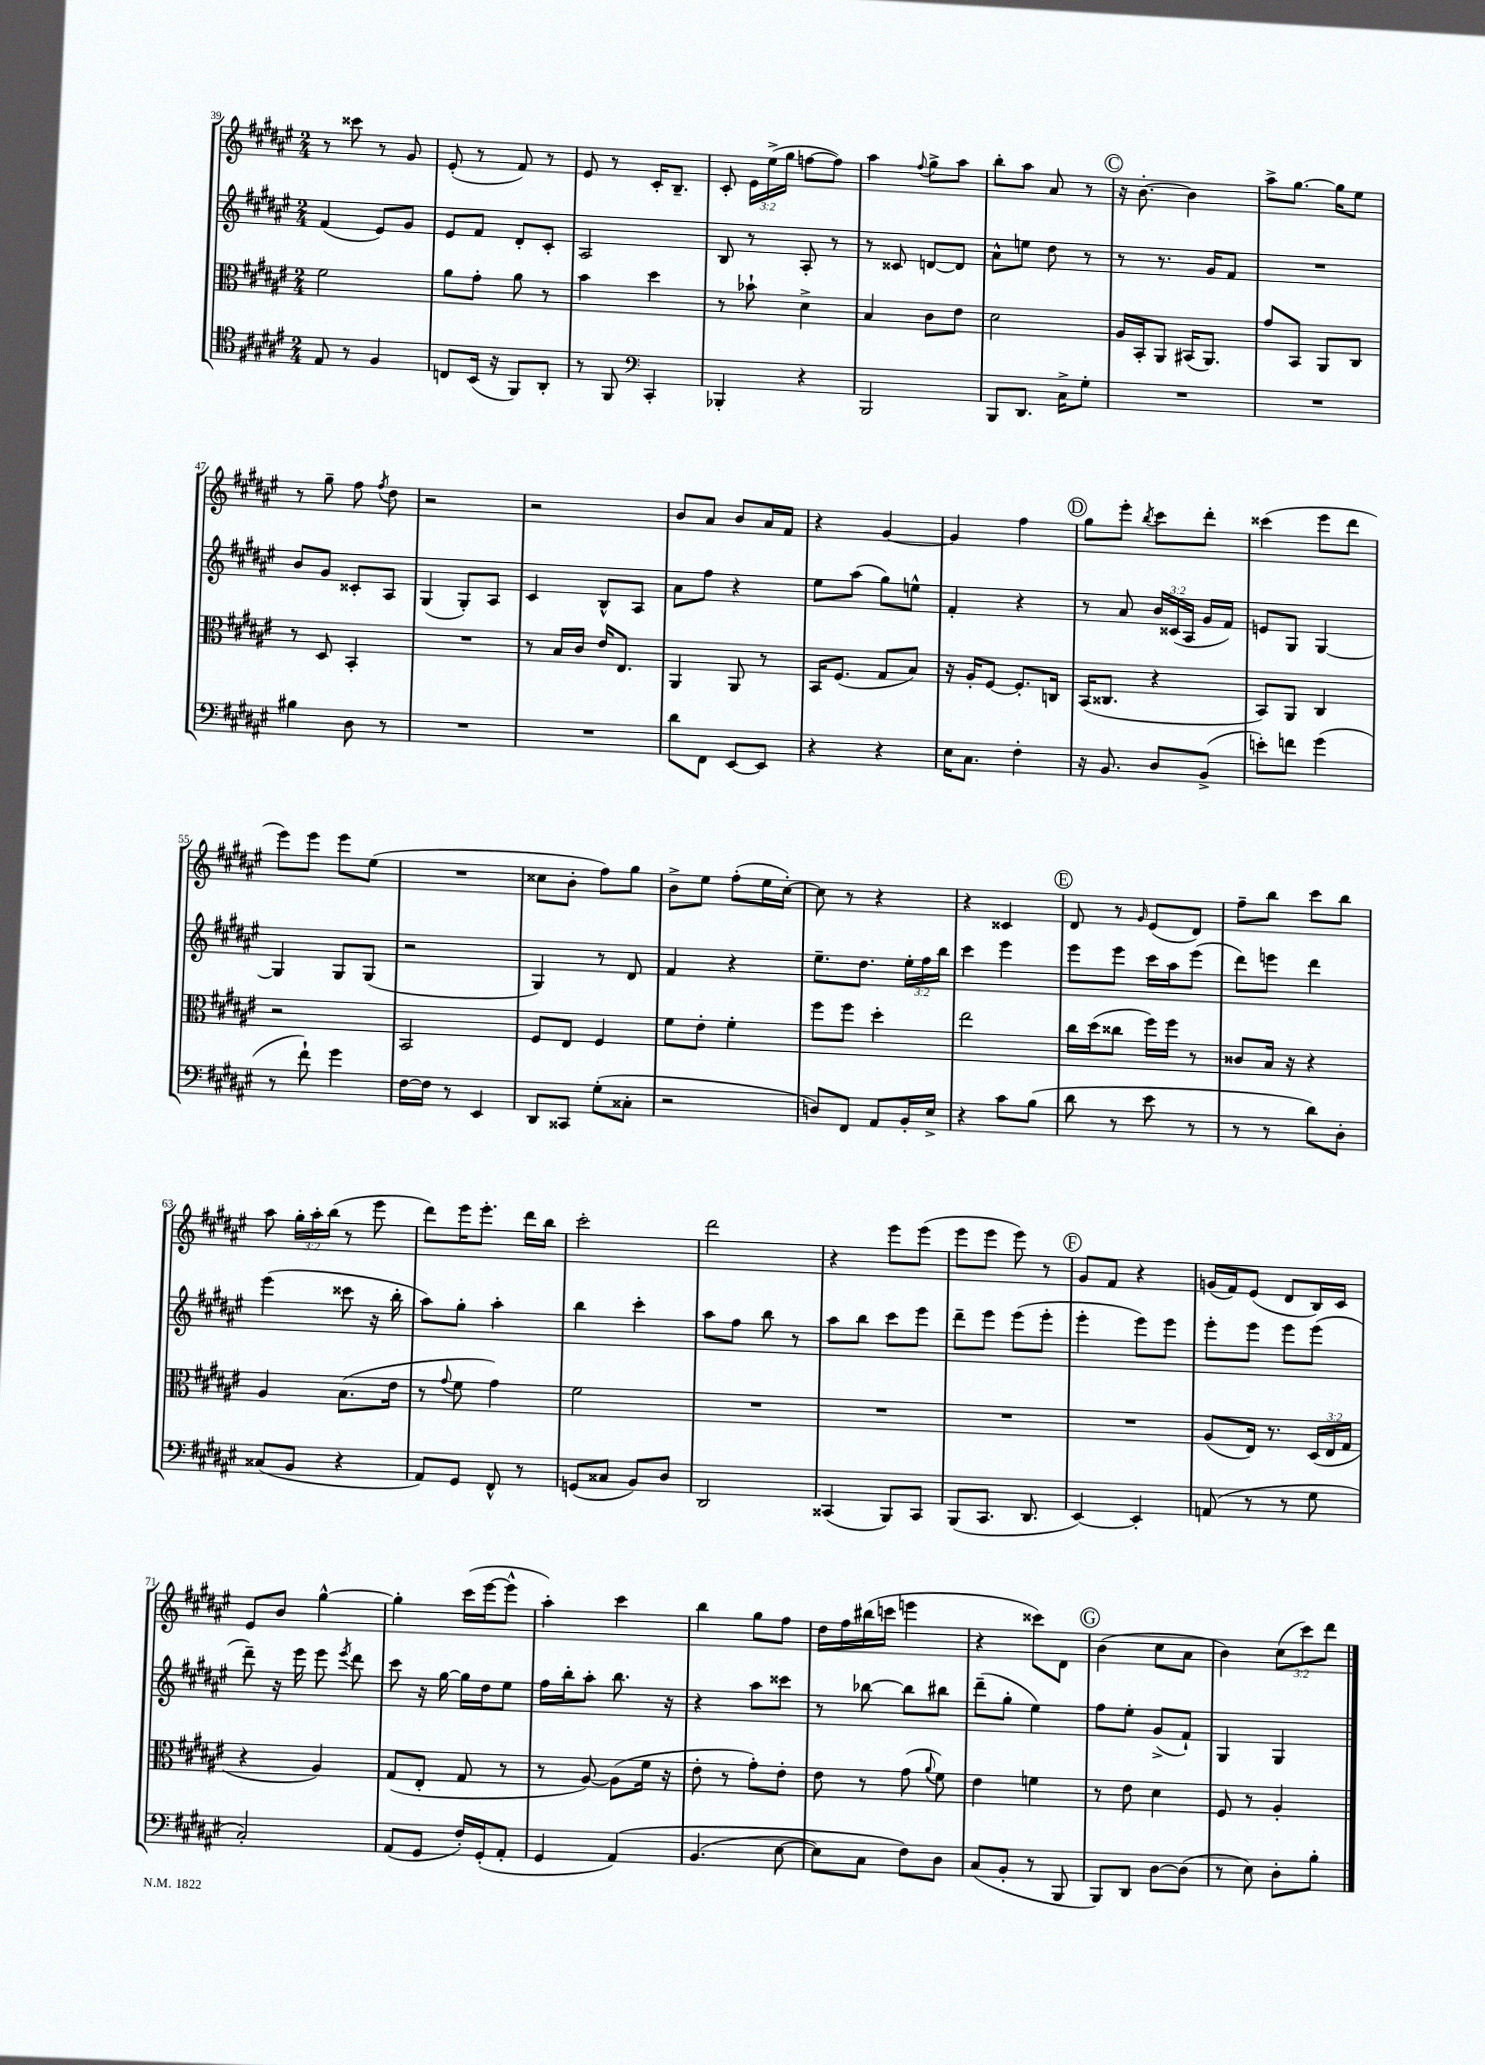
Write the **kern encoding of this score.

**kern	**kern	**kern	**kern
*staff4	*staff3	*staff2	*staff1
*clefC4	*clefC3	*clefG2	*clefG2
*k[f#c#g#d#a#e#]	*k[f#c#g#d#a#e#]	*k[f#c#g#d#a#e#]	*k[f#c#g#d#a#e#]
*M2/4	*M2/4	*M2/4	*M2/4
8E#/	2f#\	(4f#/	8r
8r	.	.	8ccc##\
4F#/	.	8e#/L)	8r
.	.	8g#/J	8g#/
=	=	=	=
8C/L	8a#\L	8e#/L	(8e#'/
(16BB/Jk	8g#'\J	8f#/J	8r
16r	.	.	.
8FF#/L)	8a#\	8d#'/L	8f#/)
8AA#'/J	8r	8c#'/J	8r
=	=	=	=
8r	4b\	2A#/	8e#/
8FF#/	.	.	8r
*clefF4	*	*	*
4CC#'/	4dd#\	.	16c#'/LK
.	.	.	8.B~/J
=	=	=	=
4BBB-'/	8r	8B/	8c#'/
.	8b-`\	8r	24e#\LL
.	.	.	(24ee#^\
.	.	.	24gg#\JJ
4r	4d#^\	8A#'/	[8ff\L
.	.	8r	8ff\]J)
=	=	=	=
2BBB/	4B/	8r	4aa#\
.	.	8c##/	.
.	.	.	8qqff#/
.	8c#\L	[8d/L	8gg#^\L
.	8e#\J	8d/]J	8aa#\J
=	=	=	=
8BBB/L	2d#\	8a#^^\L	8bb'\L
8.DD#/J	.	8ee\J	8aa#\J
.	.	8dd#\	8a#/
16C#^\LK	.	.	.
8G#'\J	.	8r	8r
=	=	=	=
2r	16A#/LL	8r	16r
.	16BB'/J	.	[8.b'\
.	8AA#/J	8.r	.
.	(16BB#/LK	.	4b\]
.	8.AA#/J)	16g#/LK	.
.	.	8f#/J	.
=	=	=	=
2r	8g#/L	2r	8aa#^\L
.	8BB/J	.	[8.gg#\J
.	8AA#/L	.	.
.	.	.	16gg#\]LK
.	8C#/J	.	8ee#\J
=	=	=	=
4B#\	8r	8b/L	8r
.	8D#/	8g#/J	8gg#~\
8D#\	4BB'/	8c##'/L	8ff#\
.	.	.	8qff#/
8r	.	8A#/J	8dd#\
=	=	=	=
2r	2r	(4G#/	2r
.	.	8G#'/L)	.
.	.	8A#/J	.
=	=	=	=
2r	8r	4c#/	2r
.	16B/LL	.	.
.	16c#/JJ	.	.
.	16e#/LK	8B^^/L	.
.	8.E#/J	.	.
.	.	8A#/J	.
=	=	=	=
8d#\L	4AA#/	8a#\L	8b/L
8FF#\J	.	8ff#\J	8a#/J
[8EE#/L	8AA#/	4r	8b/L
8EE#/]J	8r	.	16a#/L
.	.	.	16f#/JJ
=	=	=	=
4r	16BB/LK	8ee#\L	4r
.	(8.F#/J	.	.
.	.	(8aa#\J	.
4r	8G#/L	8gg#\L)	[4g#/
.	8B/J)	8ee^^\J	.
=	=	=	=
16E#\LK	16r	4f#'/	4g#/]
8.C#\J	16A#'/LK	.	.
.	[8F#/J	.	.
4F#'\	8.F#'/]L	4r	4ff#\
.	16C/Jk	.	.
=	=	=	=
16r	(16BB/LK	8r	8gg#\L
8.BB/	8.C##/J	.	.
.	.	8a#/	8eee#'\J
.	.	.	8qbb/
8D#/L	4r	24b/LL	8ccc#\L
.	.	(24c##/	.
.	.	24A#/JJ	.
(8BB^/J	.	16g#/LL	8ddd#'\J
.	.	16f#/JJ)	.
=	=	=	=
8e'\L)	8BB/L)	8e/L	(4ccc##\
8f\J	8AA#/J	8G#/J	.
(4g#\	4C#/	[4G#/	8eee#\L
.	.	.	8ddd#\J
=	=	=	=
8r	2r	4G#/]	8eee#\L)
8f#`\)	.	.	8eee#\J
4g#\	.	8G#/L	8eee#\L
.	.	(8G#/J	(8ee#\J
=	=	=	=
[16F#\LL	2BB/	2r	2r
16F#\]JJ	.	.	.
8r	.	.	.
4EE#/	.	.	.
=	=	=	=
8DD#/L	8F#/L	4G#/)	8cc##\L
8CC##/J	8E#/J	.	8b'\J
(8G#'\L	4F#/	8r	8ff#\L)
8C##'\J	.	8d#/	8gg#\J
=	=	=	=
2r	8f#\L	4f#/	8b^\L
.	8e#'\J	.	8ee#\J
.	4f#'\	4r	(8ff#'\L
.	.	.	16ee#\L
.	.	.	[16cc#'\JJ)
=	=	=	=
8D/L)	8ff#\L	8.ee#~\L	8cc#\]
8FF#/J	8ff#\J	.	8r
.	.	8.dd#\J	.
8AA#/L	4dd#'\	.	4r
16BB'/L	.	24ee#'\LL	.
.	.	24ff#\	.
16E#^/JJ	.	.	.
.	.	24bb\JJ	.
=	=	=	=
4r	2ee#\	4ccc#\	4r
8c#\L	.	4eee#\	4c##/
(8B\J	.	.	.
=	=	=	=
8d#\	16cc#\LL	8eee#\L	8d#/
.	(16dd#\J	.	.
8r	8cc##\J	8eee#\J	8r
.	.	.	16qqg#/
8e#\	16ff#\LL)	16ccc#\LL	(8e#/L
.	16ff#\JJ	16aa#\J	.
8r	8r	(8eee#\J	8d#/J)
=	=	=	=
8r	8c##/L	8ddd#\L)	8ff#~\L
8r	16B/Jk	8eee\J	8bb\J
.	16r	.	.
8d#\L)	4r	4ddd#\	8ccc#\L
8D#'\J	.	.	8bb\J
=	=	=	=
(8C##/L	4A#/	(4eee#\	8aa#\
8BB/J	.	.	24gg#'\LL
.	.	.	24aa#'\
.	.	.	(24bb\JJ
4r	(8.B\L	8ccc##\	8r
.	.	16r	8eee#\
.	16e#\Jk	16bb'\	.
=	=	=	=
8AA#/L)	8r	8aa#\L)	8ddd#\L)
.	8qqg#/	.	.
8GG#/J	8f#\	8gg#'\J	16eee#\K
.	.	.	8.eee#'\J
8FF#^^/	4g#\)	4aa#'\	.
8r	.	.	16ddd#\LL
.	.	.	16bb\JJ
=	=	=	=
(8GG/L	2f#\	4bb\	2ccc#'\
8C##/J	.	.	.
8BB/L)	.	4ccc#'\	.
8D#/J	.	.	.
=	=	=	=
2DD#/	2r	8aa#\L	2ddd#\
.	.	8ff#\J	.
.	.	8bb\	.
.	.	8r	.
=	=	=	=
(4CC##/	2r	8aa#\L	4r
.	.	8bb\J	.
8BBB/L)	.	8ccc#\L	8eee#\L
8CC##/J	.	8eee#\J	(8eee#\J
=	=	=	=
(8BBB/L	2r	8ddd#~\L	8eee#\L
8.CC#/J	.	8eee#\J	8eee#\J
.	.	(8eee#\L	8eee#\)
8.DD#/	.	.	.
.	.	8eee#'\J	8r
=	=	=	=
[4EE#/)	2r	4eee#'\	8g#/L
.	.	.	8f#/J
4EE#'/]	.	8eee#\L)	4r
.	.	8eee#\J	.
=	=	=	=
(8AA/	(8A#/L	8eee#'\L	(16g/LL
.	.	.	16f#/J)
8r	16E#/Jk)	8eee#\J	(8e#/J
.	8.r	.	.
8r	.	8eee#\L	8d#/L
8G#\	(24D#/LL	(8eee#\J	16B/L)
.	24E#/	.	.
.	.	.	16c#/JJ
.	24G#/JJ	.	.
=	=	=	=
2C#'/)	4r	8ddd#~\)	8e#/L
.	.	16r	8b/J
.	.	16eee#\	.
.	4A#/)	8eee#\	[4gg#^^\
.	.	8qeee#/	.
.	.	8ddd#\	.
=	=	=	=
(8AA#/L	(8G#/L	8ccc#\	4gg#'\]
8GG#/J	8E#'/J	16r	.
.	.	[16gg#\	.
16F#'/LL)	8G#/	16gg#\]LL	(16ccc#\LL
(16GG#'/J	.	16dd#\J	[16eee#\J
8AA#'/J	8r	8ee#\J	8eee#^^\]J
=	=	=	=
4GG#/	8r	16ff#\LL	4aa#'\)
.	.	16bb'\J	.
.	[8A#/)	8aa#'\J	.
&(4AA#/)	(8A#\]L	8.bb\	4ccc#\
.	16f#\Jk	.	.
.	16r	16r	.
=	=	=	=
(4.BB/	8e#'\	4r	4bb\
.	8r	.	.
.	8g#'\L)	8aa#\L	8gg#\L
[8E#\	8e#'\J	8ccc##\J	8ff#\J
=	=	=	=
8E#\]L)	8e#\	8r	16dd#\LL
.	.	.	16ff#\
8C#\J	8r	[8bb-\	(16bb#\
.	.	.	16ccc\JJ
8F#\L&)	(8g#\	8bb-\]L	4eee\
.	8qqa#/	.	.
8D#\J	8f#\)	8bb#\J	.
=	=	=	=
(8C#/L	4e#\	(8ddd#~\L	4r
8BB'/J	.	8gg#'\J	.
8r	4f\	4ee#\)	8ccc##\L)
8BBB/	.	.	8d#\J
=	=	=	=
8BBB/L)	8r	8ff#\L	(4b\
8DD#/J	8e#\	8ee#'\J	.
[8D#\L	4d#\	(8g#^/L	8cc#\L
(8D#\]J	.	8f#`/J)	8a#\J
=	=	=	=
8r	8F#/	4G#/	4b\)
8E#\)	8r	.	.
8D#'\L	4A#'/	4G#/	(12cc#\L
.	.	.	12ccc#\)
8B'\J	.	.	.
.	.	.	12ddd#\J
==	==	==	==
*-	*-	*-	*-
